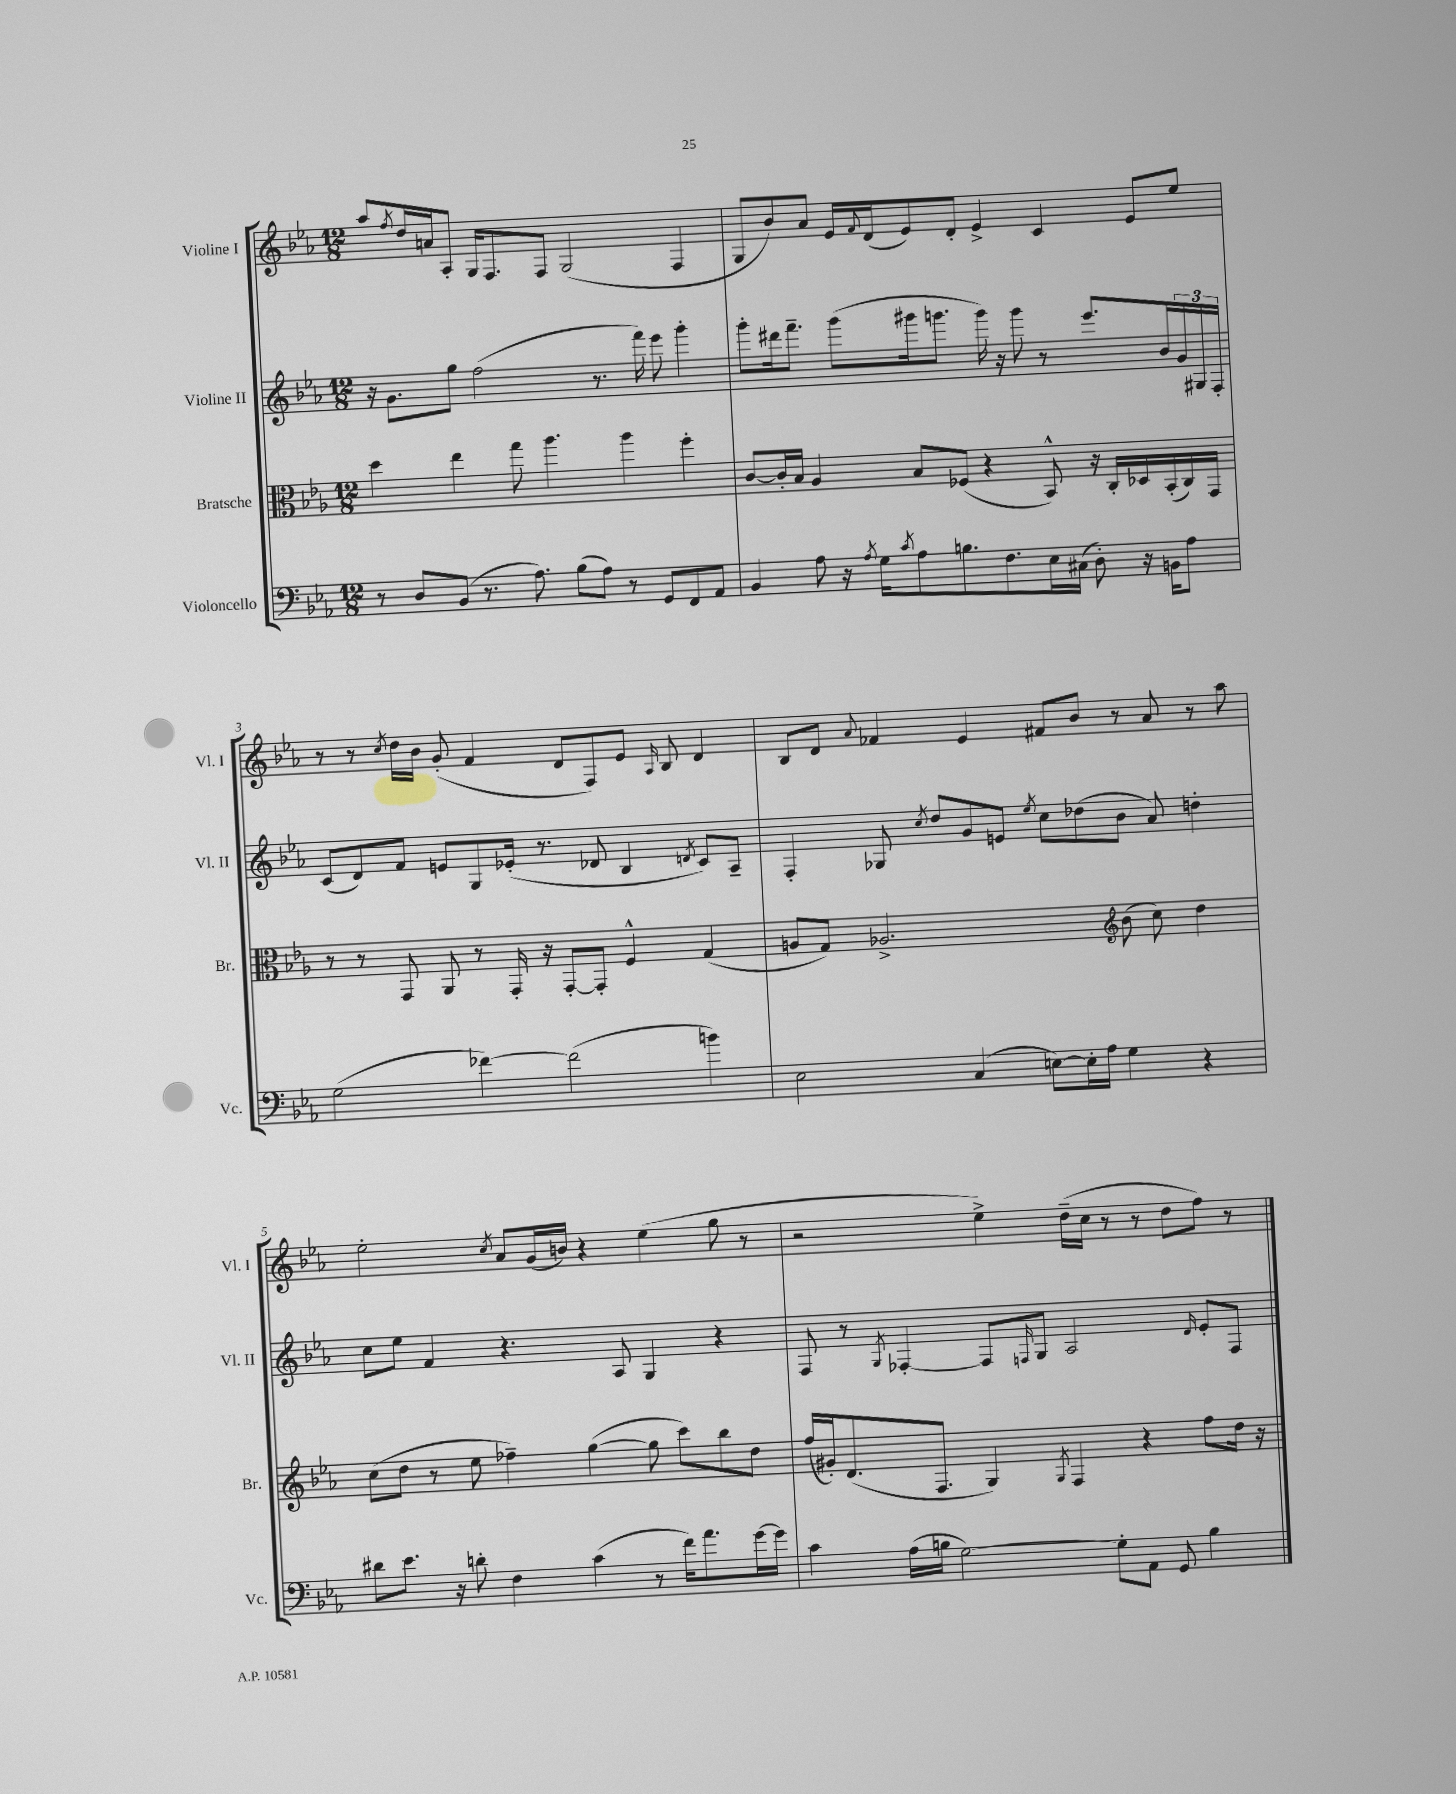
<<
\new StaffGroup <<
\new Staff = "s0" \with { instrumentName = "Violine I" shortInstrumentName = "Vl. I" } {
    \clef treble \key ees \major \numericTimeSignature \time 12/8
    aes''8 \acciaccatura { f''8 } d''16 a'16 aes8-. g16 f8. f8 g2( f4 |
    g8 bes'8) aes'8 ees'16 \appoggiatura { f'8 } d'16( ees'8) d'8-. ees'4-> c'4 ees'8 ees''8 |
    r8 r8 \acciaccatura { c''8 } d''16 bes'16 g'8-.( f'4 d'8 f8) ees'8 \grace { aes16 } bes8 d'4 |
    bes8 d'8 \appoggiatura { aes'8 } fes'4 ees'4 fis'8 bes'8 r8 aes'8 r8 aes''8 |
    ees''2-. \acciaccatura { c''8 } aes'8 g'16( b'16) r4 ees''4( g''8 r8 |
    r2 ees''4->) d''16--( c''16 r8 r8 d''8 f''8) r8 \bar "|." |
}
\new Staff = "s1" \with { instrumentName = "Violine II" shortInstrumentName = "Vl. II" } {
    \clef treble \key ees \major \numericTimeSignature \time 12/8
    r16 g'8. g''8 f''2( r8. f'''16) ees'''8 g'''4-. |
    g'''8-. dis'''16 f'''8.-- g'''8( gis'''16 g'''8. g'''16) r16 g'''8 r8 ees'''8. bes'16 \tuplet 3/2 { g'16 gis16 f16-. } |
    c'8( d'8) f'8 e'8 g8 ees'16-.( r8. des'8 bes4 \acciaccatura { d'8 } c'8) aes8-- |
    f4-. ges8 \acciaccatura { c''8 } d''8 g'8 e'8 \acciaccatura { ees''8 } c''8 des''8( bes'8 aes'8) d''4-. |
    c''8 ees''8 f'4 r4. aes8 g4 r4 |
    f8 r8 \acciaccatura { g8 } fes4~-. fes8 \grace { f16 } g8 aes2 \grace { d'16 } ees'8-. f8 \bar "|." |
}
\new Staff = "s2" \with { instrumentName = "Bratsche" shortInstrumentName = "Br." } {
    \clef alto \key ees \major \numericTimeSignature \time 12/8
    d''4 ees''4 g''8 aes''4. aes''4 f''4-. |
    c'8~ c'16-. bes16 aes4 bes8 fes8( r4 bes,8-^) r16 c16-. des16 bes,16-.( c16) g,16 |
    r8 r8 g,8 aes,8 r8 g,16-. r16 g,8~-. g,8-. f4-^ g4( |
    a8 g8) aes2.-> \clef treble bes'8( c''8) d''4 |
    c''8( d''8 r8 ees''8 fes''4--) g''4~( g''8 c'''8) bes''8 d''8 |
    f''16( gis'16-.) d'8.( f8. g4) \acciaccatura { g8 } f4 r4 f''8 d''16 r16 \bar "|." |
}
\new Staff = "s3" \with { instrumentName = "Violoncello" shortInstrumentName = "Vc." } {
    \clef bass \key ees \major \numericTimeSignature \time 12/8
    r8 d8 bes,8( r8. aes8.) bes8( aes8) r8 g,8 f,8 aes,8 |
    bes,4 aes8 r16 \acciaccatura { aes8 } g16 \acciaccatura { c'8 } aes8 b8. f8. ees16 cis16( d8-.) r16 b,16 aes8 |
    g2( fes'4~) fes'2( b'4) |
    ees2 c4( e8~) e16-. aes16 g4 r4 |
    dis'8 ees'8. r16 d'8-. f4 c'4( r8 f'16) aes'8. g'16~ g'16 |
    c'4 aes16( b16 g2~) g8-. aes,8 g,8 b4 \bar "|." |
}
>>
>>
